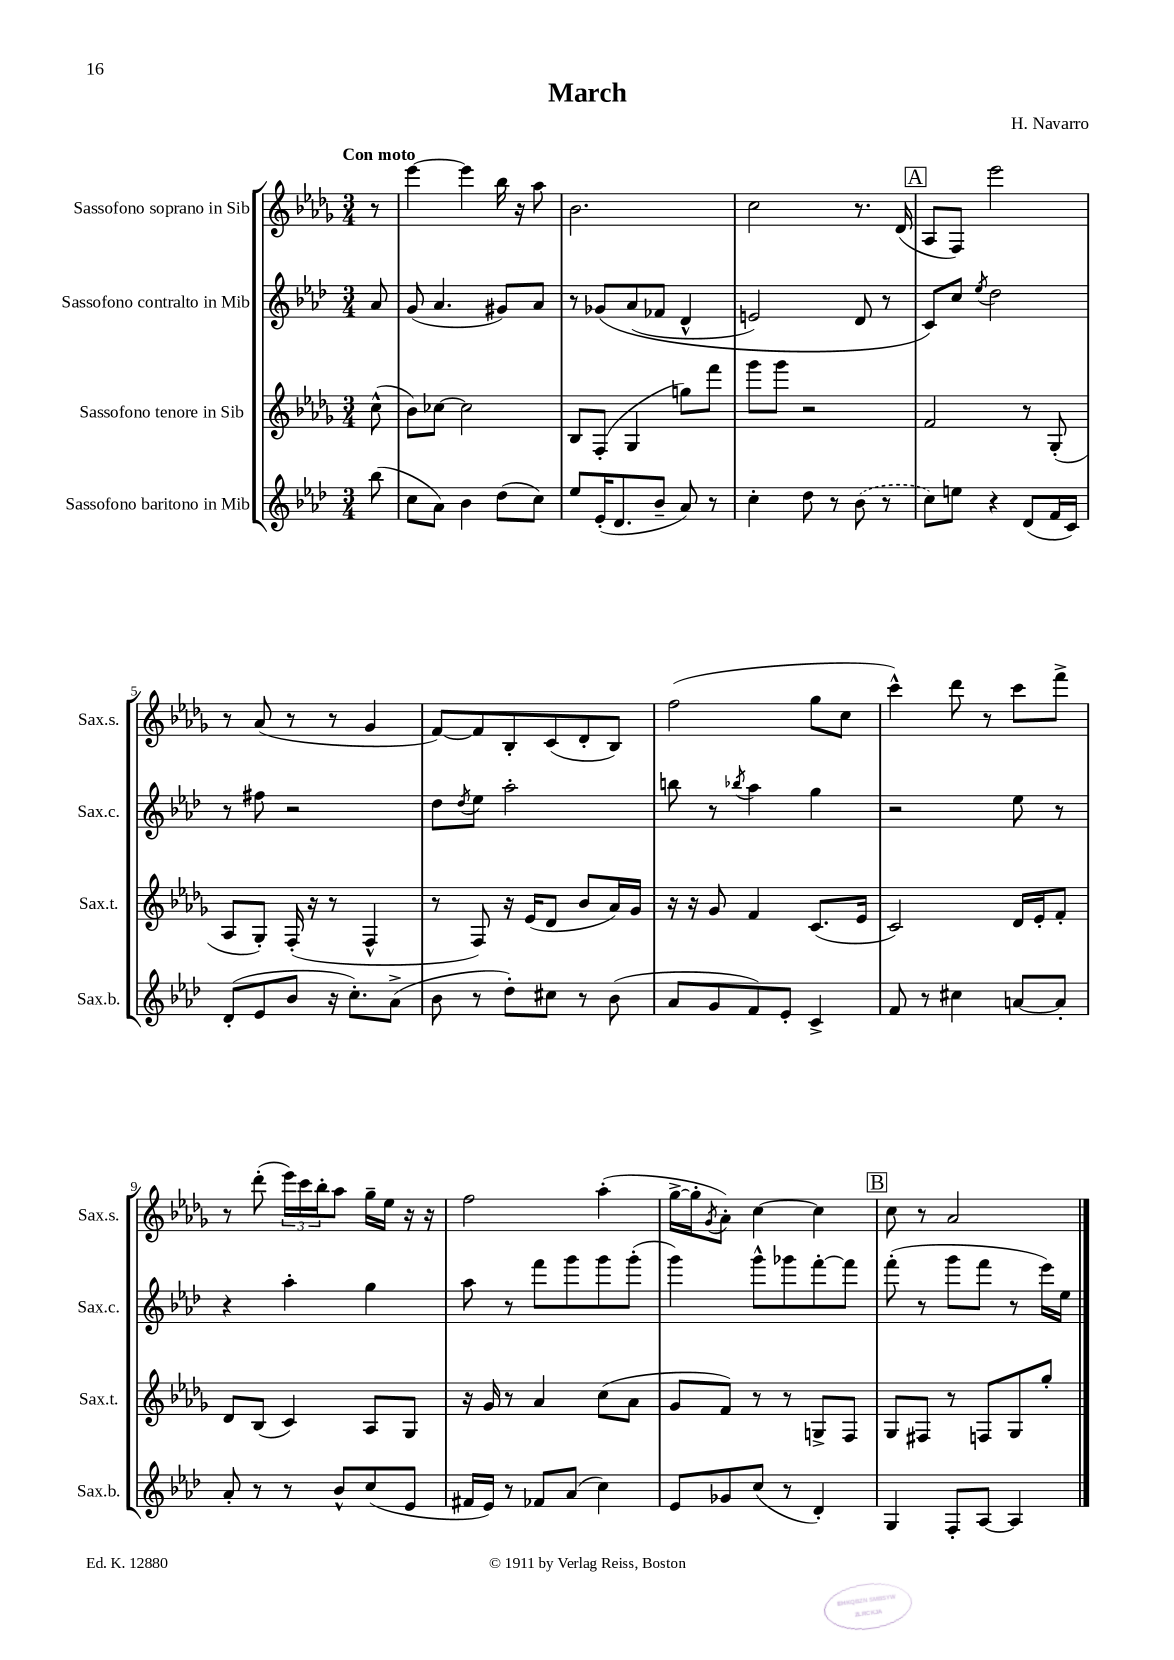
\header { title = "March" composer = "H. Navarro" }
<<
\new StaffGroup <<
\new Staff = "s0" \with { instrumentName = "Sassofono soprano in Sib" shortInstrumentName = "Sax.s." } {
    \clef treble \key des \major \numericTimeSignature \time 3/4 \partial 8 \tempo "Con moto"
    r8 |
    ees'''4~ ees'''4 bes''16 r16 aes''8 |
    bes'2. |
    c''2 r8. des'16( |
    \mark \markup { \box "A" } aes8 f8) ees'''2 |
    r8 aes'8( r8 r8 ges'4 |
    f'8~) f'8 bes8-. c'8( des'8-. bes8) |
    f''2( ges''8 c''8 |
    c'''4-^) des'''8 r8 c'''8 f'''8-> |
    r8 des'''8-.( \tuplet 3/2 { ees'''16) c'''16 bes''16-. } aes''8 ges''16-- ees''16 r16 r16 |
    f''2 aes''4-.( |
    ges''16~-> ges''16-. \acciaccatura { ges'8 } aes'8-.) c''4~ c''4 |
    \mark \markup { \box "B" } c''8 r8 aes'2 \bar "|." |
}
\new Staff = "s1" \with { instrumentName = "Sassofono contralto in Mib" shortInstrumentName = "Sax.c." } {
    \clef treble \key aes \major \numericTimeSignature \time 3/4 \partial 8
    aes'8 |
    g'8( aes'4. gis'8) aes'8 |
    r8 ges'8\( aes'8( fes'8 des'4-^ |
    e'2) des'8 r8 |
    \mark \markup { \box "A" } c'8\) c''8 \acciaccatura { ees''8 } des''2 |
    r8 fis''8 r2 |
    des''8 \acciaccatura { des''8 } ees''8 aes''2-. |
    b''8 r8 \acciaccatura { bes''8 } aes''4 g''4 |
    r2 ees''8 r8 |
    r4 aes''4-. g''4 |
    aes''8 r8 f'''8 g'''8 g'''8 g'''8-.( |
    g'''4) g'''8-^ ges'''8 f'''8~-. f'''8 |
    \mark \markup { \box "B" } f'''8-.( r8 g'''8 f'''8 r8 ees'''16) ees''16 \bar "|." |
}
\new Staff = "s2" \with { instrumentName = "Sassofono tenore in Sib" shortInstrumentName = "Sax.t." } {
    \clef treble \key des \major \numericTimeSignature \time 3/4 \partial 8
    c''8-^( |
    bes'8) ces''8~ ces''2 |
    bes8 f8-.( ges4 g''8) f'''8 |
    ges'''8 ges'''8 r2 |
    \mark \markup { \box "A" } f'2 r8 ges8-.( |
    aes8 ges8-.) f16-.( r16 r8 f4-^ |
    r8 f8) r16 ees'16( des'8 bes'8 aes'16) ges'16 |
    r16 r16 ges'8 f'4 c'8.( ees'16 |
    c'2) des'16 ees'16-. f'8-. |
    des'8 bes8( c'4) aes8 ges8 |
    r16 ges'16 r8 aes'4 c''8( aes'8 |
    ges'8 f'8) r8 r8 g8-> f8 |
    \mark \markup { \box "B" } ges8 fis8 r8 f8 ges8 ges''8-. \bar "|." |
}
\new Staff = "s3" \with { instrumentName = "Sassofono baritono in Mib" shortInstrumentName = "Sax.b." } {
    \clef treble \key aes \major \numericTimeSignature \time 3/4 \partial 8
    bes''8( |
    c''8 aes'8) bes'4 des''8( c''8) |
    ees''8 ees'16-.( des'8. bes'8-- aes'8) r8 |
    c''4-. des''8 r8 \once \slurDashed bes'8( r8 |
    \mark \markup { \box "A" } c''8) e''8 r4 des'8( f'16 c'16) |
    des'8-.( ees'8 bes'8 r16 c''8.-.) aes'8->( |
    bes'8 r8 des''8-.) cis''8 r8 bes'8( |
    aes'8 g'8 f'8) ees'8-. c'4-> |
    f'8 r8 cis''4 a'8~ a'8-. |
    aes'8-. r8 r8 bes'8-^ c''8( ees'8 |
    fis'16 ees'16) r8 fes'8 aes'8( c''4) |
    ees'8 ges'8 c''8( r8 des'4-.) |
    \mark \markup { \box "B" } g4 f8-. aes8~ aes4 \bar "|." |
}
>>
>>
